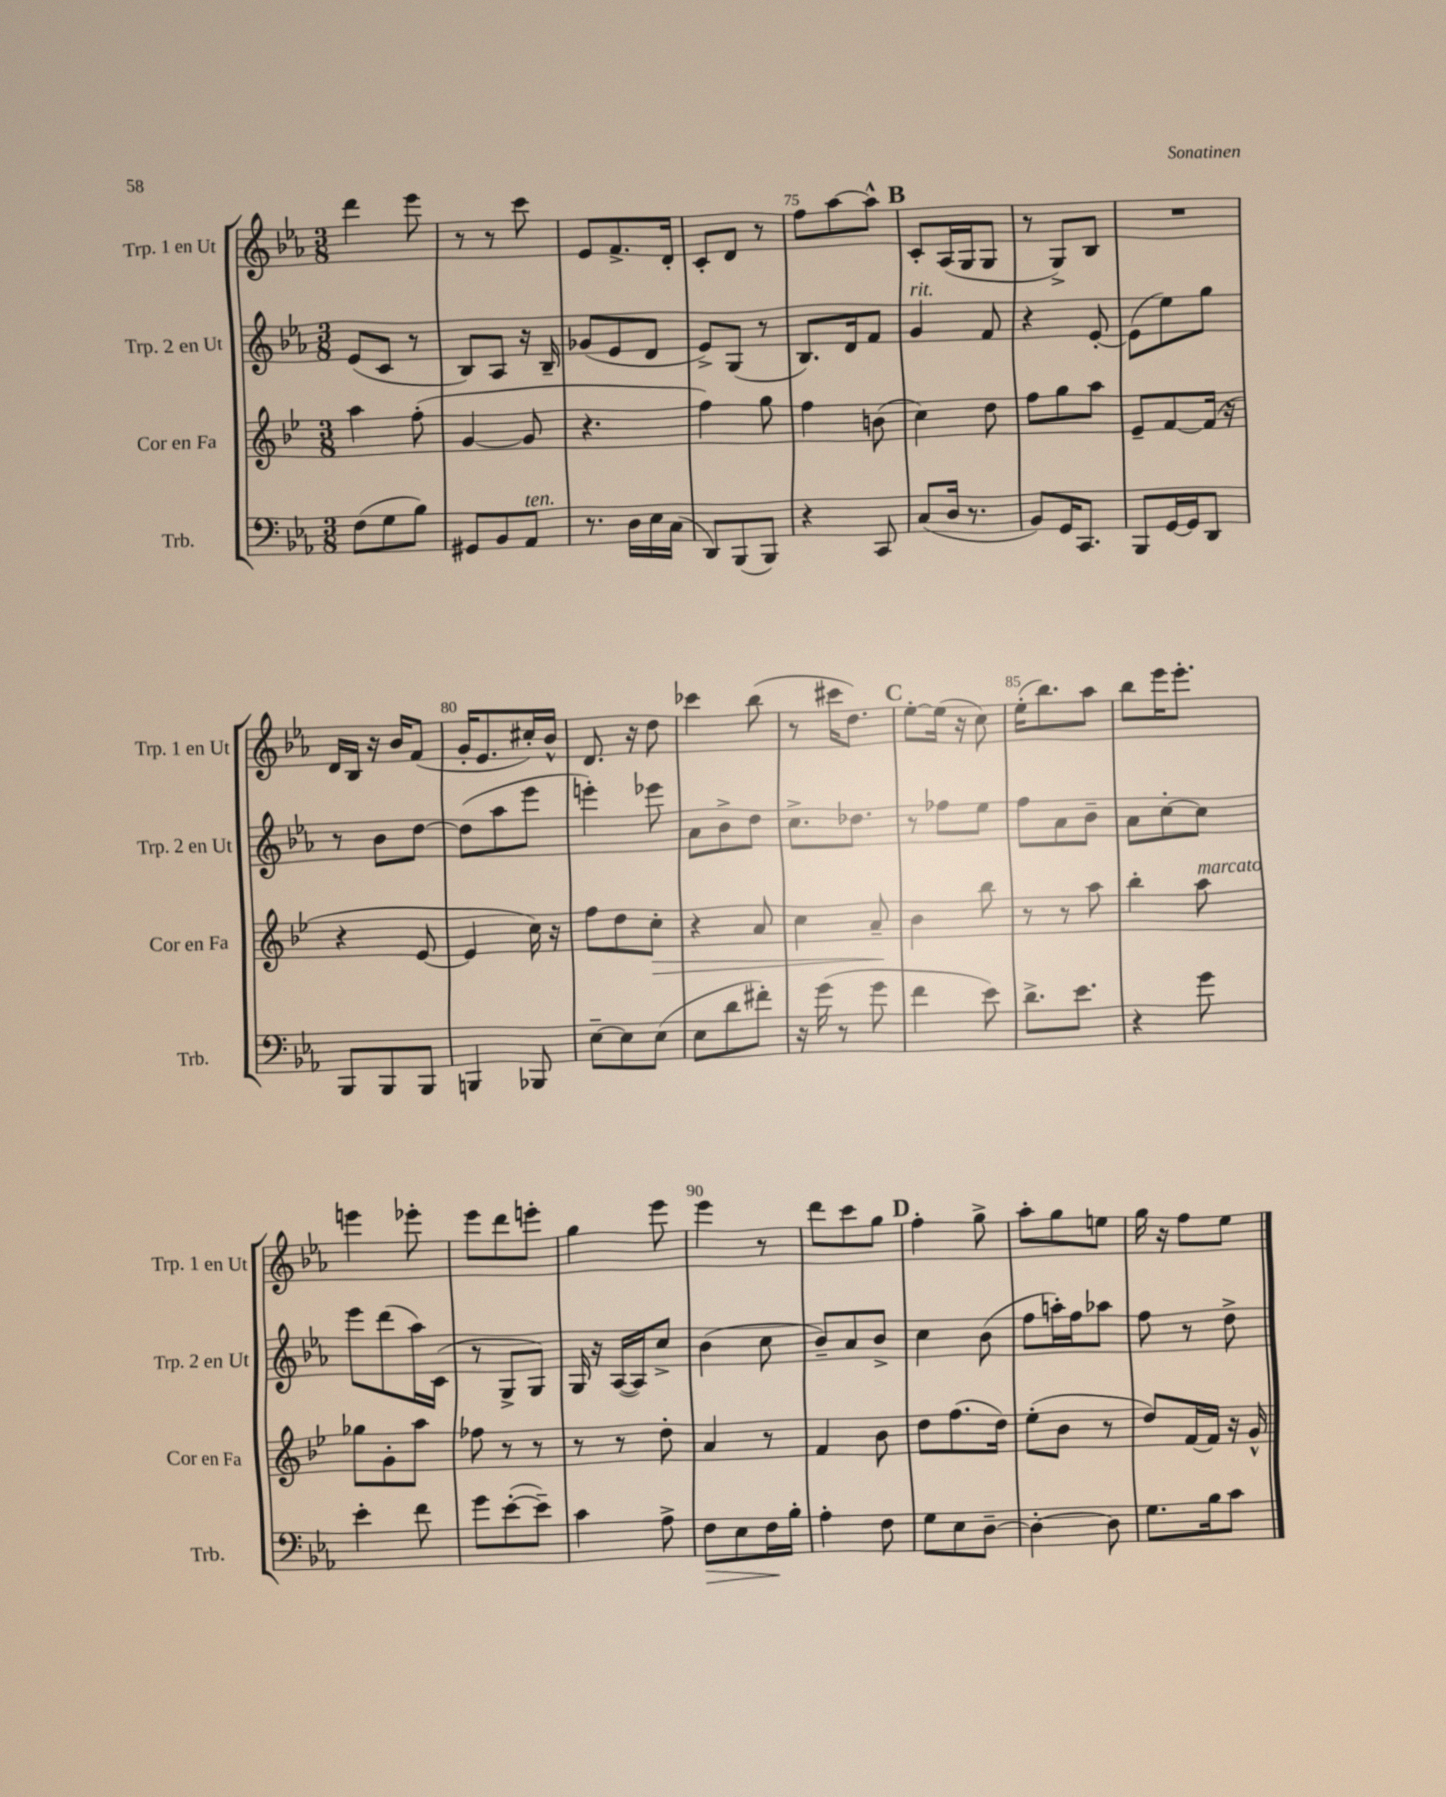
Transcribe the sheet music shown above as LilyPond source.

<<
\new StaffGroup <<
\new Staff = "s0" \with { instrumentName = "Trp. 1 en Ut" shortInstrumentName = "Trp. 1 en Ut" } {
    \clef treble \key ees \major \numericTimeSignature \time 3/8
    d'''4 ees'''8 |
    r8 r8 c'''8 |
    ees'8 f'8.-> d'16-. |
    c'8-. d'8 r8 |
    f''8 aes''8~ aes''8-^ |
    \mark \markup { \bold "B" } c'8-. aes16( g16 g8 |
    r8 g8->) bes8 |
    R4. |
    d'16 bes16 r16 bes'16 f'8( |
    g'16-. ees'8. cis''16-.) bes'16-^ |
    d'8. r16 d''8 |
    ces'''4 bes''8( |
    r8 cis'''16 d''8.) |
    \mark \markup { \bold "C" } ees''8~-. ees''16( r16 c''8) |
    ees''16-.( bes''8.) aes''8 |
    bes''8 ees'''16 ees'''8.-. |
    e'''4 ees'''8-. |
    ees'''8 d'''8 e'''8-. |
    g''4 ees'''8 |
    ees'''4 r8 |
    d'''8 c'''8 g''8 |
    \mark \markup { \bold "D" } f''4-. g''8-> |
    aes''8-. g''8 e''8 |
    g''16 r16 f''8 ees''8 \bar "|." |
}
\new Staff = "s1" \with { instrumentName = "Trp. 2 en Ut" shortInstrumentName = "Trp. 2 en Ut" } {
    \clef treble \key ees \major \numericTimeSignature \time 3/8
    ees'8( c'8 r8 |
    bes8) aes8 r16 bes16-- |
    ges'8( ees'8 d'8 |
    ees'8->) g8( r8 |
    bes8.) d'16 f'8 |
    \mark \markup { \bold "B" } g'4^\markup { \italic "rit." } f'8 |
    r4 ees'8~-. |
    ees'8( ees''8) g''8 |
    r8 bes'8 d''8~ |
    d''8( aes''8 ees'''8 |
    e'''4-.) ees'''8 |
    aes'8 bes'8-> d''8 |
    c''8.-> des''8. |
    \mark \markup { \bold "C" } r8 fes''8 ees''8 |
    f''8 aes'8 bes'8-- |
    aes'8 c''8~-. c''8 |
    ees'''8 d'''8( aes''16) c'16( |
    r8 g8-> g8) |
    g16 r16 aes16~( aes16) c''8-> |
    bes'4( c''8 |
    bes'8--) aes'8 bes'8-> |
    \mark \markup { \bold "D" } c''4 bes'8( |
    f''8 a''16-.) f''16 aes''8 |
    f''8 r8 d''8-> \bar "|." |
}
\new Staff = "s2" \with { instrumentName = "Cor en Fa" shortInstrumentName = "Cor en Fa" } {
    \clef treble \key bes \major \numericTimeSignature \time 3/8
    a''4 f''8-.( |
    g'4~ g'8 |
    r4. |
    f''4) g''8 |
    f''4 b'8( |
    \mark \markup { \bold "B" } c''4) d''8 |
    f''8 g''8 a''8 |
    ees'8-- f'8~ f'16( r16 |
    r4 ees'8~ |
    ees'4 c''16) r16 |
    f''8 d''8 c''8-.\> |
    r4 a'8 |
    c''4 a'8--\! |
    \mark \markup { \bold "C" } bes'4 bes''8 |
    r8 r8 a''8 |
    bes''4-. a''8^\markup { \italic "marcato" } |
    ges''8 g'8-. a''8 |
    fes''8 r8 r8 |
    r8 r8 d''8-. |
    a'4 r8 |
    f'4 bes'8 |
    \mark \markup { \bold "D" } d''8 f''8.( d''16) |
    ees''8-.( bes'8 r8 |
    d''8) f'16~ f'16 r16 g'16-^ \bar "|." |
}
\new Staff = "s3" \with { instrumentName = "Trb." shortInstrumentName = "Trb." } {
    \clef bass \key ees \major \numericTimeSignature \time 3/8
    f8( g8 bes8) |
    gis,8 bes,8 aes,8^\markup { \italic "ten." } |
    r8. d16 ees16 c16( |
    d,8) bes,,8( bes,,8) |
    r4 c,8 |
    \mark \markup { \bold "B" } c8( d16 r8. |
    bes,8) g,16 c,8. |
    bes,,8 g,16~ g,16 d,8 |
    bes,,8 bes,,8 bes,,8 |
    b,,4 bes,,8 |
    ees8~-- ees8 ees8( |
    ees8 d'8 fis'8-.) |
    r16 g'16( r8 g'8 |
    \mark \markup { \bold "C" } f'4 ees'8) |
    d'8.-> ees'8. |
    r4 g'8 |
    ees'4-. f'8 |
    g'8 ees'8~-.( ees'8--) |
    c'4 aes8-> |
    f8\> ees8 f16\! bes16-. |
    aes4-. f8 |
    \mark \markup { \bold "D" } g8 ees8 d8~-- |
    d4~-. d8 |
    g8. bes16 c'8 \bar "|." |
}
>>
>>
\layout { \context { \Score currentBarNumber = #71 \override BarNumber.break-visibility = ##(#f #t #t) barNumberVisibility = #(every-nth-bar-number-visible 5) } }
